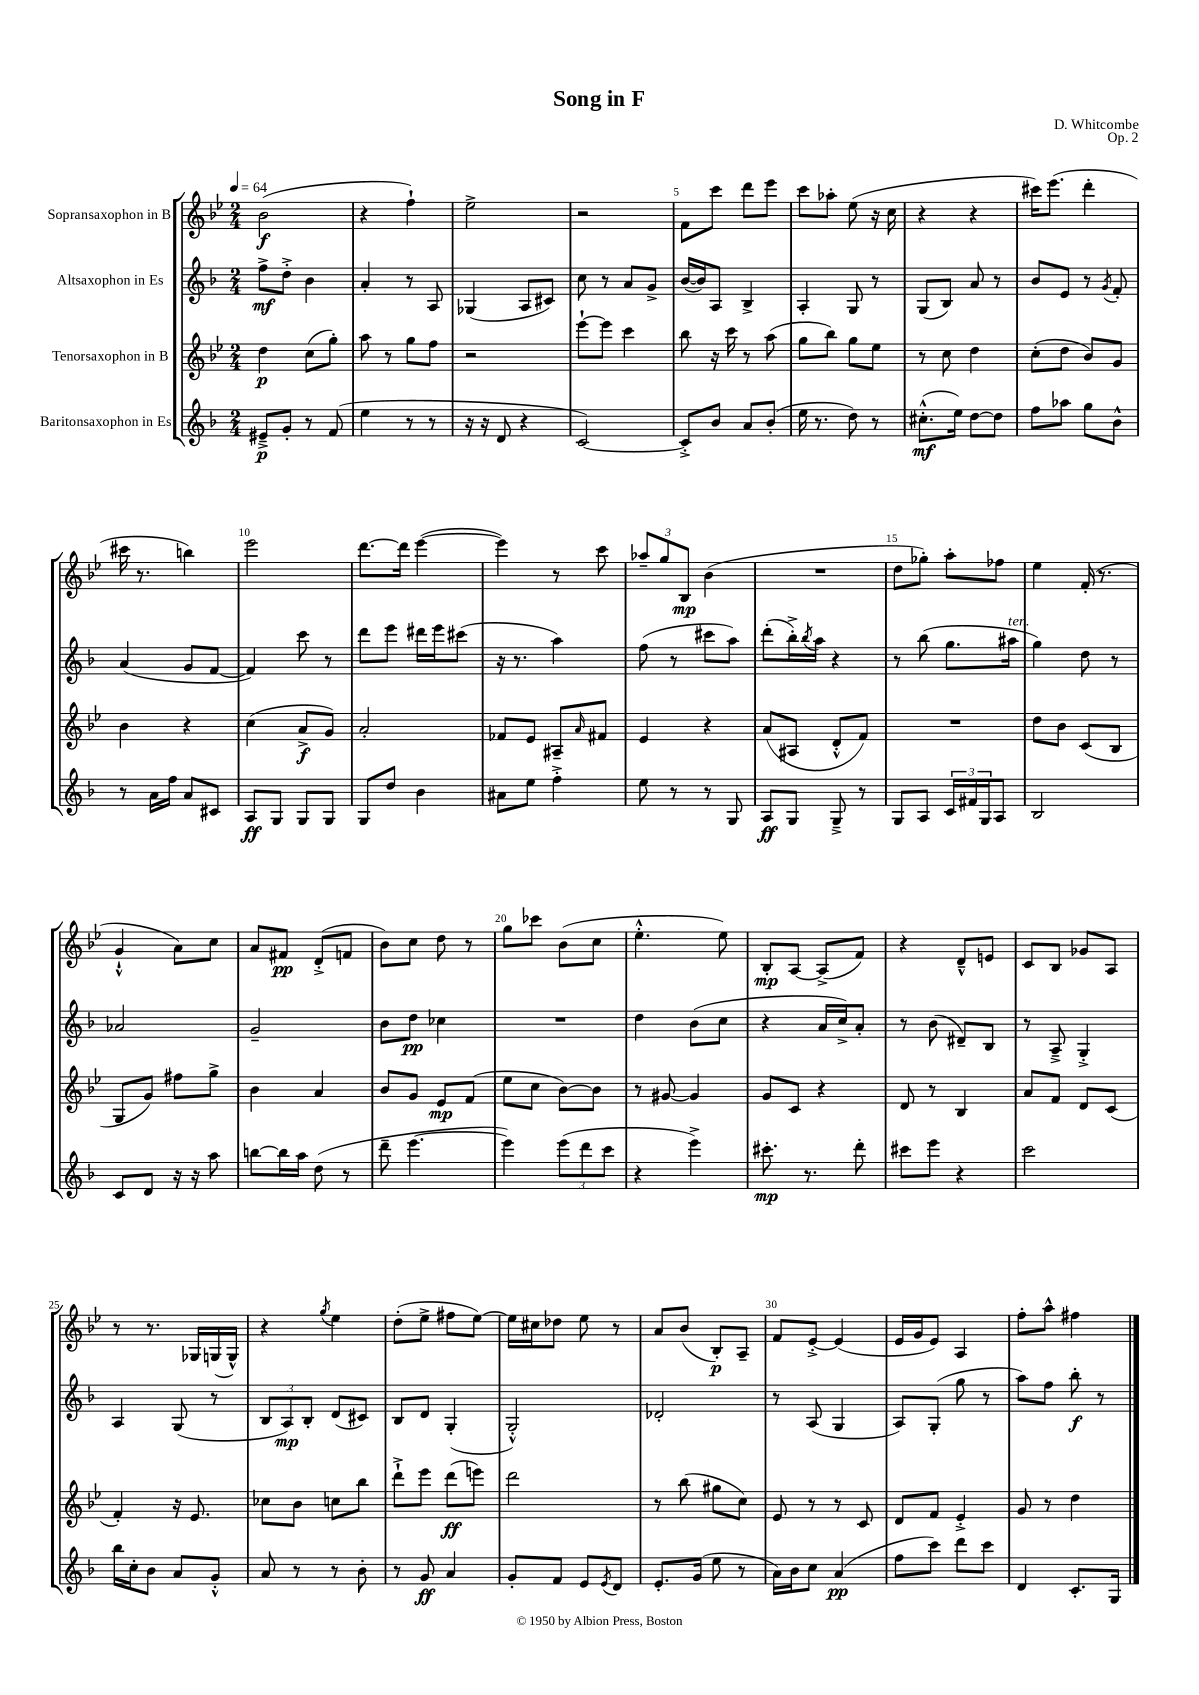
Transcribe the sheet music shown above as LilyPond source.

\header { title = "Song in F" composer = "D. Whitcombe" opus = "Op. 2" }
<<
\new StaffGroup <<
\new Staff = "s0" \with { instrumentName = "Sopransaxophon in B" } {
    \clef treble \key bes \major \numericTimeSignature \time 2/4 \tempo 4 = 64
    bes'2\f( |
    r4 f''4-!) |
    ees''2-> |
    r2 |
    f'8 c'''8 d'''8 ees'''8 |
    c'''8 aes''8-. ees''8( r16 c''16 |
    r4 r4 |
    cis'''16) ees'''8.( d'''4-. |
    cis'''16 r8. b''4) |
    ees'''2 |
    d'''8.~ d'''16 ees'''4~( |
    ees'''4) r8 c'''8 |
    \tuplet 3/2 { aes''8-- g''8 bes8\mp } bes'4( |
    R2 |
    d''8 ges''8-.) a''8-. fes''8 |
    ees''4 f'16-.( r8. |
    g'4-!-^ a'8) c''8 |
    a'8 fis'8\pp d'8-.->( f'8 |
    bes'8) c''8 d''8 r8 |
    g''8 ces'''8 bes'8( c''8 |
    ees''4.-.-^ ees''8) |
    bes8-.\mp a8~ a8->( f'8) |
    r4 d'8---^ e'8 |
    c'8 bes8 ges'8 a8 |
    r8 r8. ges16 g16( g16-^) |
    r4 \acciaccatura { g''8 } ees''4 |
    d''8-.( ees''8-> fis''8 ees''8~) |
    ees''16 cis''16 des''8 ees''8 r8 |
    a'8 bes'8( bes8-.\p) a8-- |
    f'8 ees'8~-.-> ees'4( |
    ees'16 g'16 ees'8) a4 |
    f''8-. a''8-^ fis''4 \bar "|." |
}
\new Staff = "s1" \with { instrumentName = "Altsaxophon in Es" } {
    \clef treble \key f \major \numericTimeSignature \time 2/4
    f''8->\mf d''8-.-> bes'4 |
    a'4-. r8 a8 |
    ges4( a8 cis'8) |
    c''8 r8 a'8 g'8-> |
    bes'16~( bes'16) a8 bes4-> |
    a4-. g8 r8 |
    g8( bes8) a'8 r8 |
    bes'8 e'8 r8 \acciaccatura { g'8 } f'8-. |
    a'4( g'8 f'8~ |
    f'4) c'''8 r8 |
    d'''8 e'''8 dis'''16 e'''16 cis'''8( |
    r16 r8. a''4) |
    f''8( r8 cis'''8 a''8) |
    d'''8-.( bes''16-.->) \acciaccatura { bes''8 } a''16 r4 |
    r8 bes''8( g''8. ais''16^\markup { \italic "ten." } |
    g''4) d''8 r8 |
    aes'2 |
    g'2-- |
    bes'8 d''8\pp ces''4 |
    R2 |
    d''4 bes'8( c''8 |
    r4 a'16 c''16->) a'8-. |
    r8 bes'8( dis'8--) bes8 |
    r8 a8---> g4-.-> |
    a4 g8( r8 |
    \tuplet 3/2 { bes8 a8\mp) bes8-. } d'8( cis'8) |
    bes8 d'8 g4-.( |
    g2-.-^) |
    des'2-. |
    r8 a8( g4 |
    a8) g8-.( g''8 r8 |
    a''8) f''8 bes''8-.\f r8 \bar "|." |
}
\new Staff = "s2" \with { instrumentName = "Tenorsaxophon in B" } {
    \clef treble \key bes \major \numericTimeSignature \time 2/4
    d''4\p c''8( g''8-.) |
    a''8 r8 g''8 f''8 |
    r2 |
    ees'''8~-! ees'''8 c'''4 |
    bes''8 r16 c'''16 r8 a''8( |
    g''8 bes''8) g''8 ees''8 |
    r8 c''8 d''4 |
    c''8-.( d''8 bes'8) g'8 |
    bes'4 r4 |
    c''4( a'8->\f g'8) |
    a'2-. |
    fes'8 ees'8 ais8-- \grace { a'16 } fis'8 |
    ees'4 r4 |
    a'8( ais8 d'8-.-^ f'8) |
    R2 |
    d''8 bes'8 c'8( bes8 |
    g8 g'8) fis''8 g''8-> |
    bes'4 a'4 |
    bes'8 g'8 ees'8\mp f'8( |
    ees''8 c''8 bes'8~) bes'8 |
    r8 gis'8~ gis'4 |
    g'8 c'8 r4 |
    d'8 r8 bes4 |
    a'8 f'8 d'8 c'8( |
    f'4-.) r16 ees'8. |
    ces''8 bes'8 c''8 bes''8 |
    d'''8-!-> ees'''8 d'''8\ff( e'''8) |
    d'''2 |
    r8 bes''8( gis''8 c''8) |
    ees'8 r8 r8 c'8 |
    d'8 f'8 ees'4-.-> |
    g'8 r8 d''4 \bar "|." |
}
\new Staff = "s3" \with { instrumentName = "Baritonsaxophon in Es" } {
    \clef treble \key f \major \numericTimeSignature \time 2/4
    eis'8--->\p g'8-. r8 f'8( |
    e''4 r8 r8 |
    r16 r16 d'8 r4 |
    c'2~) |
    c'8-.-> bes'8 a'8 bes'8-.( |
    e''16 r8. d''8) r8 |
    cis''8.-.-^\mf( e''16) d''8~ d''8 |
    f''8 aes''8 g''8 bes'8-^ |
    r8 a'16 f''16 a'8 cis'8 |
    a8\ff g8 g8 g8 |
    g8 d''8 bes'4 |
    ais'8 e''8 f''4-.-> |
    e''8 r8 r8 g8 |
    a8\ff g8 g8---> r8 |
    g8 a8 \tuplet 3/2 { c'16 fis'16 g16 } a8 |
    bes2 |
    c'8 d'8 r16 r16 a''8 |
    b''8~ b''16 a''16 d''8( r8 |
    d'''8-- e'''4.~ |
    e'''4) \tuplet 3/2 { e'''8( d'''8 c'''8 } |
    r4 e'''4->) |
    cis'''8.-.\mp r8. d'''8-. |
    cis'''8 e'''8 r4 |
    c'''2 |
    bes''16 c''16-. bes'8 a'8 g'8-.-^ |
    a'8 r8 r8 bes'8-. |
    r8 g'8\ff a'4 |
    g'8-. f'8 e'8 \acciaccatura { e'8 } d'8 |
    e'8.-. g'16( e''8 r8 |
    a'16) bes'16 c''8 a'4\pp( |
    f''8 c'''8) d'''8 c'''8 |
    d'4 c'8.-. g16 \bar "|." |
}
>>
>>
\layout { \context { \Score \override BarNumber.break-visibility = ##(#f #t #t) barNumberVisibility = #(every-nth-bar-number-visible 5) } }
